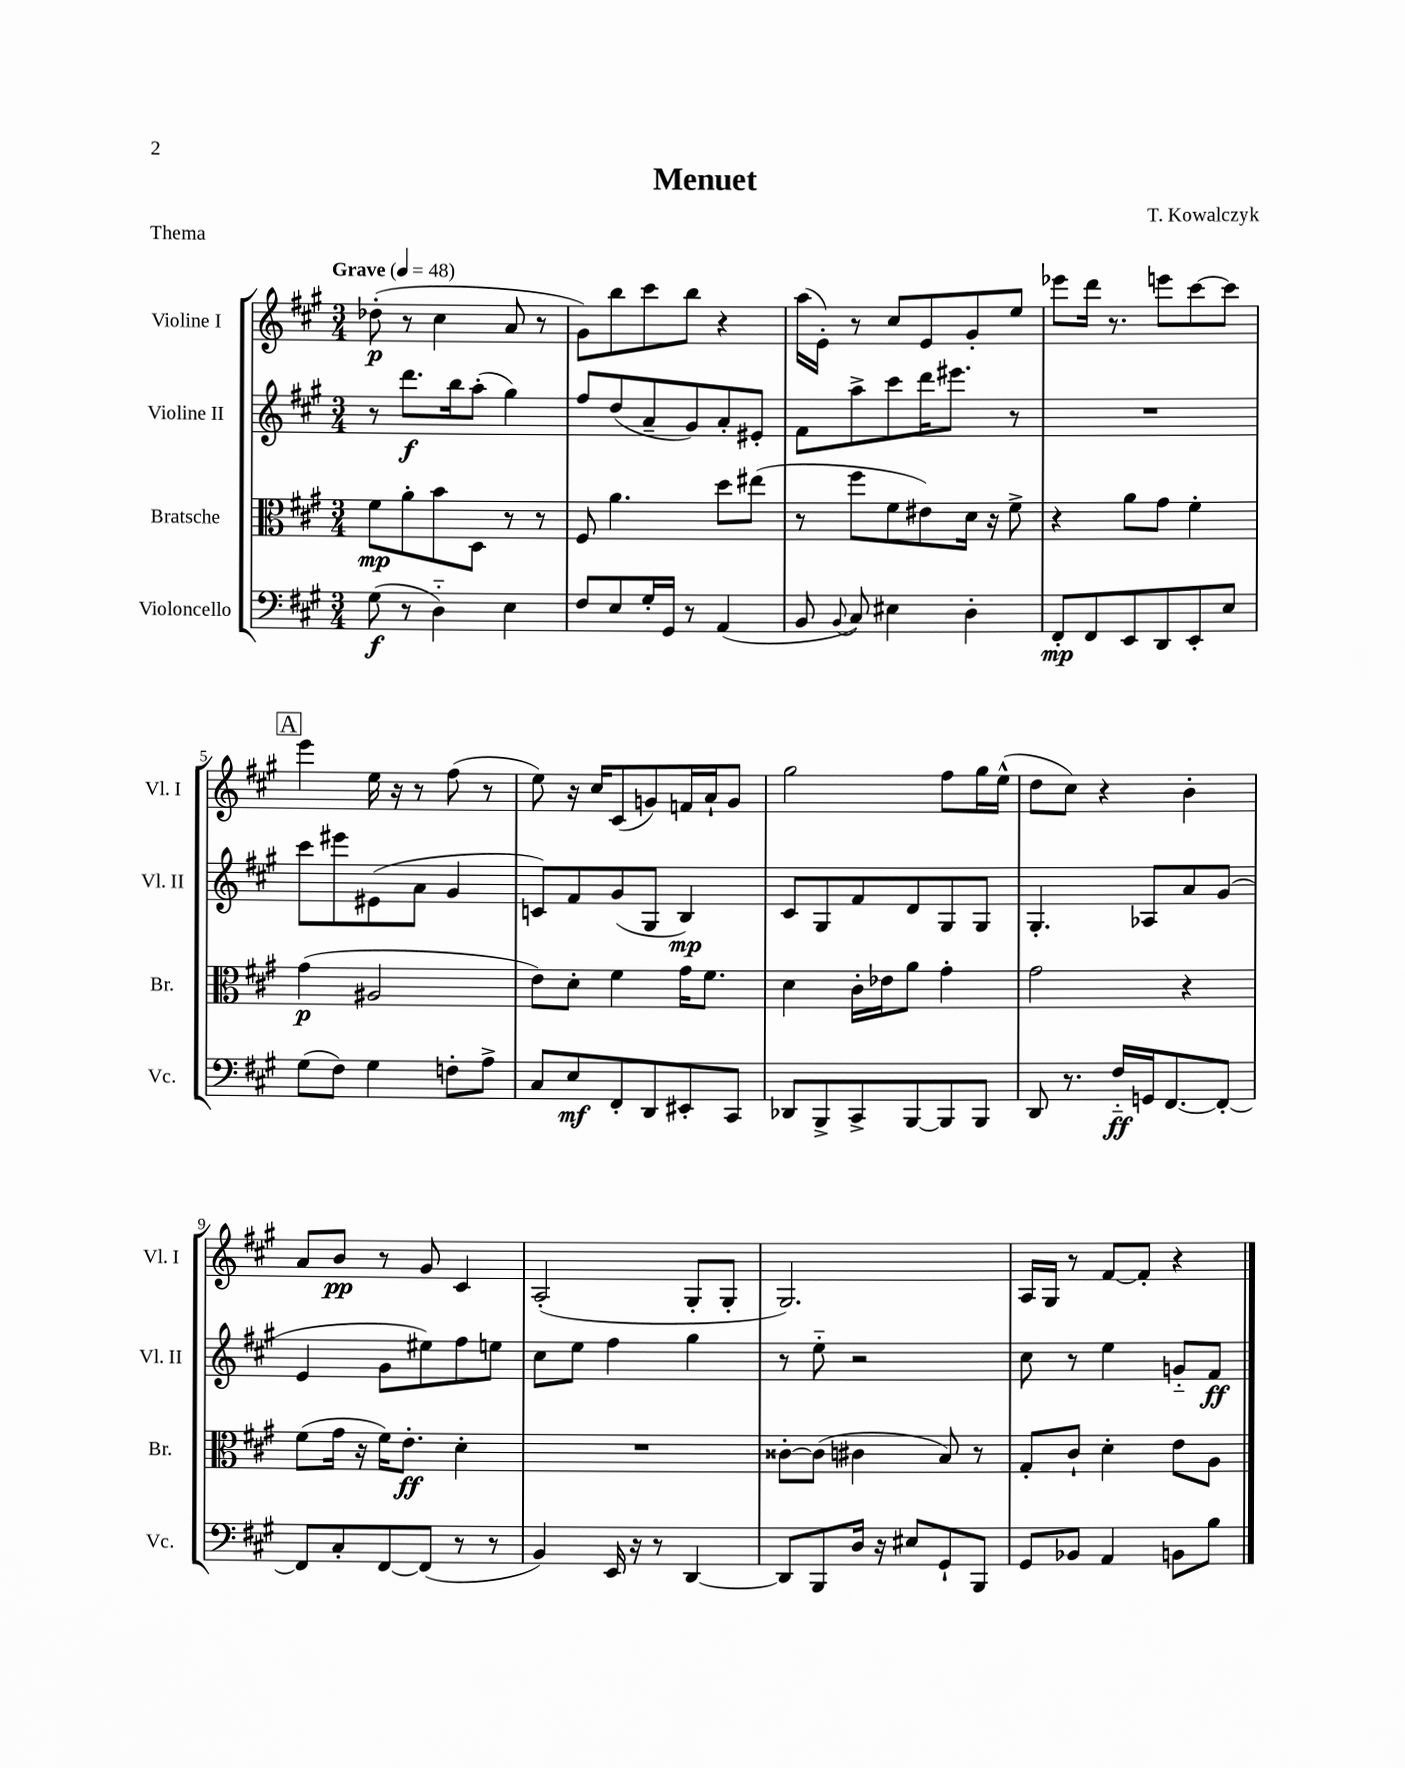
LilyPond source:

\header { title = "Menuet" composer = "T. Kowalczyk" piece = "Thema" }
<<
\new StaffGroup <<
\new Staff = "s0" \with { instrumentName = "Violine I" shortInstrumentName = "Vl. I" } {
    \clef treble \key a \major \numericTimeSignature \time 3/4 \tempo "Grave" 4 = 48
    \autoBeamOff des''8-.\p( r8 cis''4 a'8 r8 |
    gis'8[) b''8 cis'''8 b''8] r4 |
    a''16[( e'16]-.) r8 cis''8[ e'8 gis'8-. e''8] |
    ees'''8[ d'''16] r8. e'''8[ cis'''8~ cis'''8] |
    \mark \markup { \box "A" } e'''4 e''16 r16 r8 fis''8( r8 |
    e''8) r16 cis''16[ cis'8( g'8) f'16 a'16-! g'8] |
    gis''2 fis''8[ gis''16 e''16]-^( |
    d''8[ cis''8]) r4 b'4-. |
    a'8[ b'8]\pp r8 gis'8 cis'4 |
    a2-.( gis8[-. gis8]-. |
    gis2.) |
    a16[ gis16] r8 fis'8[~ fis'8]-. r4 \bar "|." |
}
\new Staff = "s1" \with { instrumentName = "Violine II" shortInstrumentName = "Vl. II" } {
    \clef treble \key a \major \numericTimeSignature \time 3/4
    \autoBeamOff r8 d'''8.[\f b''16 a''8]-.( gis''4) |
    fis''8[ d''8( a'8-- gis'8) a'8-. eis'8]-. |
    fis'8[ a''8-> cis'''8 d'''16 eis'''8.] r8 |
    R2. |
    \mark \markup { \box "A" } cis'''8[ eis'''8 eis'8( a'8] gis'4 |
    c'8[) fis'8 gis'8( gis8] b4\mp) |
    cis'8[ gis8 fis'8 d'8 gis8 gis8] |
    gis4.-. aes8[ a'8 gis'8]( |
    e'4 gis'8[ eis''8) fis''8 e''8] |
    cis''8[ e''8] fis''4 gis''4 |
    r8 e''8-_ r2 |
    cis''8 r8 e''4 g'8[-_ fis'8]\ff \bar "|." |
}
\new Staff = "s2" \with { instrumentName = "Bratsche" shortInstrumentName = "Br." } {
    \clef alto \key a \major \numericTimeSignature \time 3/4
    \autoBeamOff fis'8[\mp a'8-. b'8 d8] r8 r8 |
    fis8 a'4. d''8[ eis''8]( |
    r8 fis''8[ fis'8 eis'8) d'16] r16 fis'8-> |
    r4 a'8[ gis'8] fis'4-. |
    \mark \markup { \box "A" } gis'4\p( ais2 |
    e'8[) d'8]-. fis'4 gis'16[ fis'8.] |
    d'4 cis'16[-. ees'16 a'8] gis'4-. |
    gis'2 r4 |
    fis'8[( gis'16] r16 fis'16[) e'8.]-.\ff d'4-. |
    R2. |
    cisis'8[~-. cisis'8]( cis'4 b8) r8 |
    gis8[-. cis'8]-! d'4-. e'8[ a8] \bar "|." |
}
\new Staff = "s3" \with { instrumentName = "Violoncello" shortInstrumentName = "Vc." } {
    \clef bass \key a \major \numericTimeSignature \time 3/4
    \autoBeamOff gis8\f( r8 d4-_) e4 |
    fis8[ e8 gis16-. gis,16] r8 a,4( |
    b,8 \appoggiatura { b,8 } cis8) eis4 d4-. |
    fis,8[-.\mp fis,8 e,8 d,8 e,8-. e8] |
    \mark \markup { \box "A" } gis8[( fis8]) gis4 f8[-. a8]-> |
    cis8[ e8\mf fis,8-. d,8 eis,8-. cis,8] |
    des,8[ b,,8-> cis,8-> b,,8~ b,,8 b,,8] |
    d,8 r8. fis16[-_\ff g,16 fis,8.~ fis,8]~-. |
    fis,8[ cis8-. fis,8~ fis,8]( r8 r8 |
    b,4) e,16 r16 r8 d,4~ |
    d,8[ b,,8 d16] r16 eis8[ gis,8-! b,,8] |
    gis,8[ bes,8] a,4 b,8[ b8] \bar "|." |
}
>>
>>
